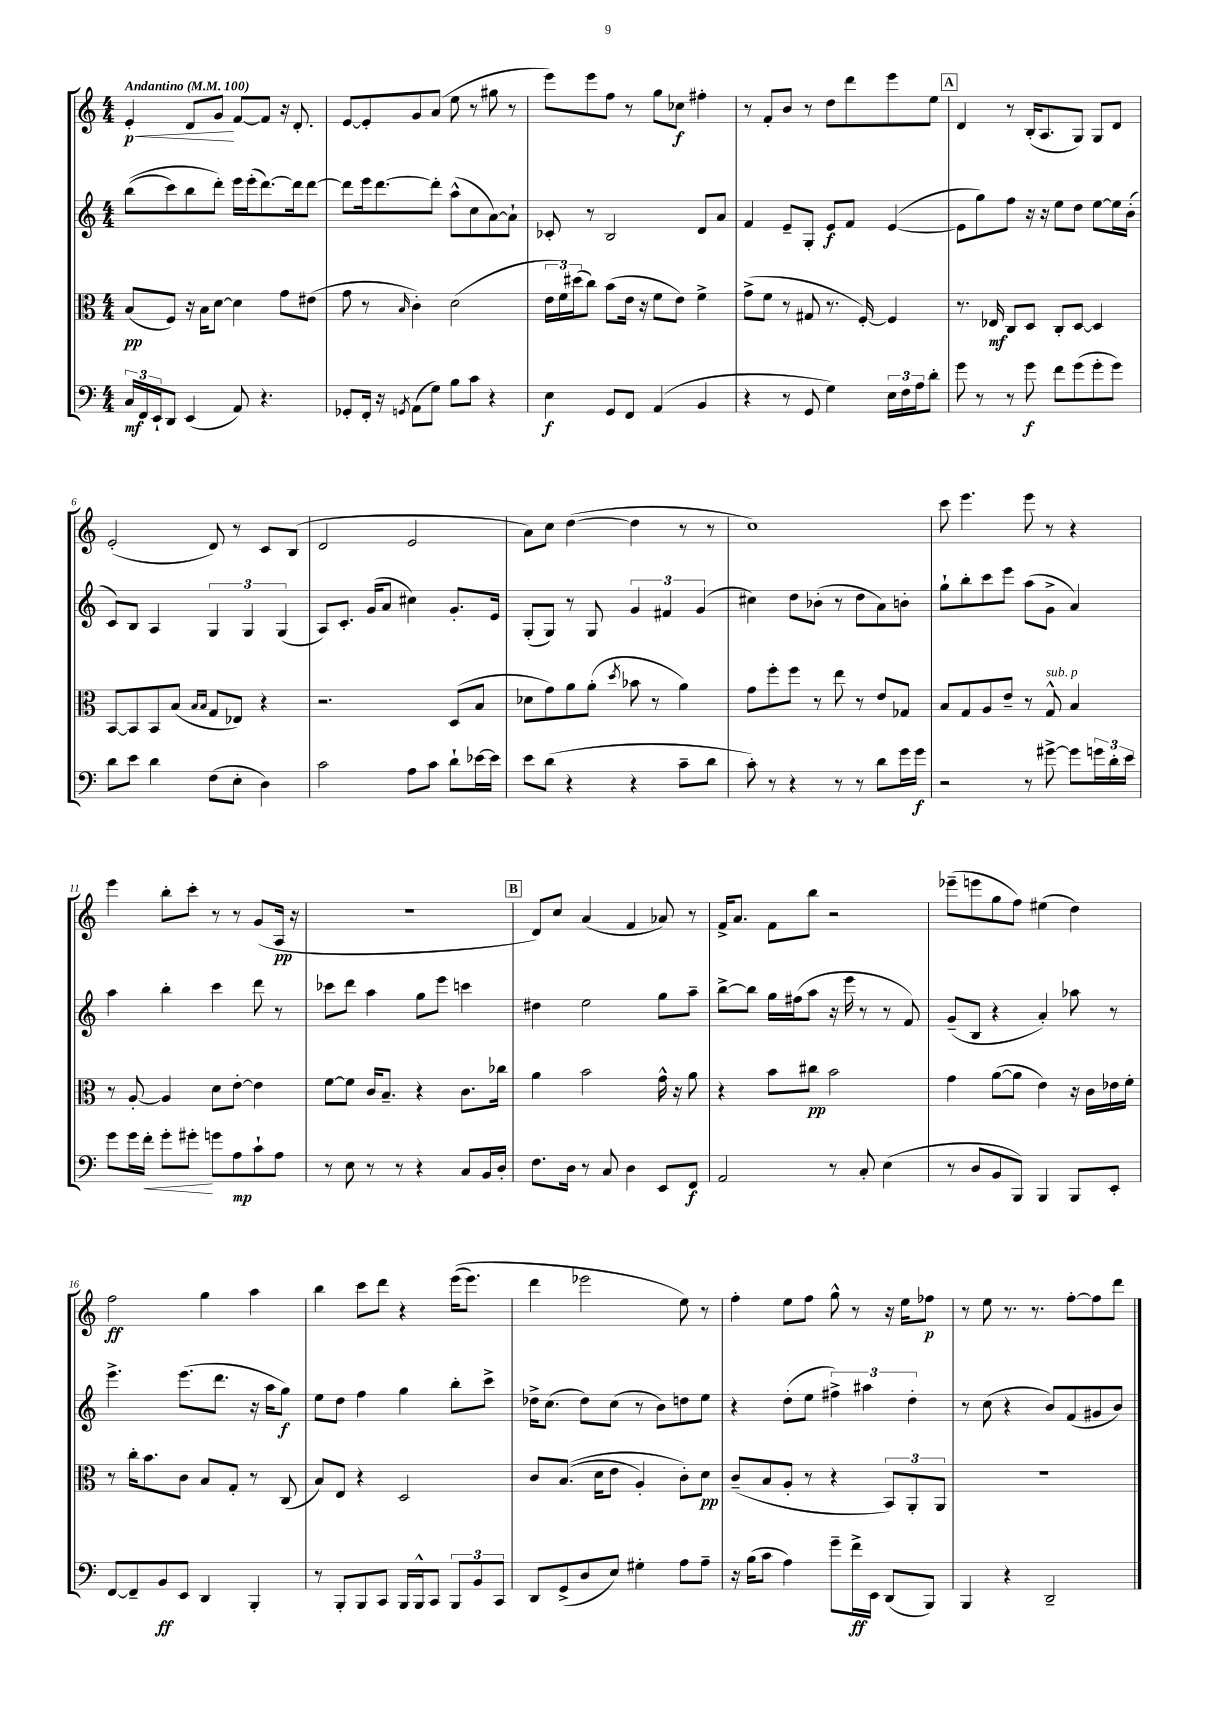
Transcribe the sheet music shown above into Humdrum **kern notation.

**kern	**dynam	**kern	**dynam	**kern	**dynam	**kern	**dynam
*part4	*part4	*part3	*part3	*part2	*part2	*part1	*part1
*staff4	*staff4	*staff3	*staff3	*staff2	*staff2	*staff1	*staff1
*clefF4	*	*clefC3	*	*clefG2	*	*clefG2	*
*k[]	*	*k[]	*	*k[]	*	*k[]	*
*M4/4	*	*M4/4	*	*M4/4	*	*M4/4	*
*MM100	*	*MM100	*	*MM100	*	*MM100	*
=1	=1	=1	=1	=1	=1	=1	=1
!	!	!	!	!	!	!LO:TX:a:B:t=Andantino	!
!	!	!	!	!	!	!	!LO:HP:b
24C/LL	mf	(8B/L	pp	((8bb\L	.	4e'/	< p
24FF/	.	.	.	.	.	.	.
24EE`/J	.	.	.	.	.	.	.
8DD/J	.	8F/J)	.	8ccc\)	.	.	.
(4EE/	.	16r	.	8bb\	.	8d/L	.
.	.	16B\KL	.	.	.	.	.
.	.	[8d\J	.	8ddd'\J)	.	8g/J	.
8AA/)	.	4d\]	.	16eee\LL	.	[8f/L	[
.	.	.	.	(16eee'\J	.	.	.
4.r	.	.	.	[8.ddd\)	.	8f/J]	.
.	.	8g\L	.	.	.	16r	.
.	.	.	.	16ddd\k]	.	8.d'/	.
.	.	(8e#X\J	.	[8ddd\J	.	.	.
=2	=2	=2	=2	=2	=2	=2	=2
8GG-X'/L	.	8g\	.	8ddd\L]	.	[8e/L	.
16FF'/Jk	.	8r	.	16eee\k	.	8e'/]	.
16r	.	.	.	[8.ddd\	.	.	.
8qGGn/	.	16qqB/	.	.	.	.	.
(8AA\L	.	4c'\)	.	.	.	8g/	.
8G\J)	.	.	.	8ddd'\J]	.	(8a/J	.
8B\L	.	(2d\	.	(8aa^^\L	.	8ee\	.
8c\J	.	.	.	8cc\	.	8r	.
4r	.	.	.	[8a\)	.	8gg#X\	.
.	.	.	.	8a`\J]	.	8r	.
=3	=3	=3	=3	=3	=3	=3	=3
4E\	f	24e\LL	.	8c-X'/	.	8eee\L)	.
.	.	24f\)	.	.	.	.	.
.	.	(24dd#X\J	.	.	.	.	.
.	.	8cc\J)	.	8r	.	8eee\	.
8GG/L	.	(8b\L	.	2B/	.	8ff\J	.
8FF/J	.	16e\Jk	.	.	.	8r	.
.	.	16r	.	.	.	.	.
(4AA/	.	8f\L	.	.	.	8gg\L	.
.	.	8e\J)	.	.	.	8cc-X\J	f
4BB/	.	4f^\	.	8d/L	.	4ff#X'\	.
.	.	.	.	8a/J	.	.	.
=4	=4	=4	=4	=4	=4	=4	=4
4r	.	(8g^\L	.	4f/	.	8r	.
.	.	8f\J	.	.	.	8f'/L	.
8r	.	8r	.	8e~/L	.	8b/J	.
8GG/	.	8G#X/	.	8G'/J	.	8r	.
4G\)	.	8.r	.	8e/L	f	8dd\L	.
.	.	.	.	8f/J	.	8ddd\	.
.	.	[16F'/)	.	.	.	.	.
24E\LL	.	4F/]	.	([4e/	.	8eee\	.
24F\	.	.	.	.	.	.	.
24A\J	.	.	.	.	.	.	.
8d'\J	.	.	.	.	.	8ee\J	.
!!LO:REH:place=s1:t=A
=5	=5	=5	=5	=5	=5	=5	=5
8g\	.	8.r	.	8e\L]	.	4d/	.
8r	.	.	.	8gg\)	.	.	.
.	.	16E-X/	mf	.	.	.	.
8r	.	8C/L	.	8ff\J	.	8r	.
8g\	f	8D/J	.	16r	.	(16B'/KL	.
.	.	.	.	16r	.	8.A/	.
8f\L	.	8C'/L	.	8ee\L	.	.	.
(8g\	.	[8D/J	.	8dd\J	.	8G/J)	.
8g'\	.	4D/]	.	[8ee\L	.	8G/L	.
8g\J)	.	.	.	16ee\L]	.	8d/J	.
.	.	.	.	(16b'\JJ	.	.	.
!!LO:LB:g=z
=6	=6	=6	=6	=6	=6	=6	=6
8d\L	.	[8BB/L	.	8c/L)	.	(2e'/	.
8e\J	.	8BB/]	.	8B/J	.	.	.
4d\	.	8BB/	.	4A/	.	.	.
.	.	(8B/J	.	.	.	.	.
.	.	16qqB/LL	.	.	.	.	.
.	.	16qqB/JJ	.	.	.	.	.
(8F\L	.	8G/L	.	6G/	.	8d/)	.
8E'\J	.	8E-X/J)	.	.	.	8r	.
.	.	.	.	6G/	.	.	.
4D\)	.	4r	.	.	.	8c/L	.
.	.	.	.	(6G/	.	.	.
.	.	.	.	.	.	(8B/J	.
=7	=7	=7	=7	=7	=7	=7	=7
2c\	.	2.r	.	8A/L)	.	2d/	.
.	.	.	.	8.c'/J	.	.	.
.	.	.	.	(16g/KL	.	.	.
.	.	.	.	8a/J	.	.	.
8A\L	.	.	.	4cc#X\)	.	2e/	.
8c\J	.	.	.	.	.	.	.
8d`\L	.	(8D/L	.	8.g'/L	.	.	.
[16e-X\L	.	8B/J	.	.	.	.	.
16e-\JJ]	.	.	.	16e/Jk	.	.	.
=8	=8	=8	=8	=8	=8	=8	=8
8e\L	.	8d-X\L	.	(8G'/L	.	8a\L)	.
(8d\J	.	8g\)	.	8G/J)	.	8cc\J	.
4r	.	8a\	.	8r	.	([4dd\	.
.	.	(8a'\J	.	8G/	.	.	.
.	.	8qdd/	.	.	.	.	.
4r	.	8b-X\	.	6g/	.	4dd\]	.
.	.	8r	.	.	.	.	.
.	.	.	.	6f#X/	.	.	.
8c~\L	.	4a\)	.	.	.	8r	.
.	.	.	.	(6g/	.	.	.
8d\J	.	.	.	.	.	8r	.
=9	=9	=9	=9	=9	=9	=9	=9
8c'\)	.	8g\L	.	4cc#X\)	.	1cc)	.
8r	.	8ff'\	.	.	.	.	.
4r	.	8ff\J	.	8dd\L	.	.	.
.	.	8r	.	(8b-X'\J	.	.	.
8r	.	8ee\	.	8r	.	.	.
8r	.	8r	.	8dd\L	.	.	.
8d\L	.	8e/L	.	8a\)	.	.	.
16g\L	.	8G-X/J	.	8bn'\J	.	.	.
16g\JJ	f	.	.	.	.	.	.
=10	=10	=10	=10	=10	=10	=10	=10
2r	.	8B/L	.	8gg`\L	.	8ccc\	.
.	.	8G/	.	8bb'\	.	4.eee\	.
.	.	8A/	.	8ccc\	.	.	.
.	.	8e~/J	.	8eee\J	.	.	.
8r	.	8r	.	(8aa\L	.	8eee\	.
!	!	!LO:TX:a:i:t=sub. p	!	!	!	!	!
[8g#X^\	.	8G^^/	.	8g^\J	.	8r	.
8g#\L]	.	4B/	.	4a/)	.	4r	.
24gn\L	.	.	.	.	.	.	.
24d'\	.	.	.	.	.	.	.
24e\JJ	.	.	.	.	.	.	.
!!LO:LB:g=z
=11	=11	=11	=11	=11	=11	=11	=11
8g\L	.	8r	.	4aa\	.	4eee\	.
16g\L	.	[8A'/	.	.	.	.	.
!	!LO:HP:b	!	!	!	!	!	!
16f'\JJ	<	.	.	.	.	.	.
8g'\L	.	4A/]	.	4bb'\	.	8bb'\L	.
8g#X'\J	.	.	.	.	.	8ccc'\J	.
8gn\L	[	8d\L	.	4ccc\	.	8r	.
8A\	mp	[8e'\J	.	.	.	8r	.
8c`\	.	4e\]	.	8ddd\	.	(8g/L	.
8A\J	.	.	.	8r	.	16A/Jk	pp
.	.	.	.	.	.	16r	.
=12	=12	=12	=12	=12	=12	=12	=12
8r	.	[8f\L	.	8ccc-X\L	.	1r	.
8E\	.	8f\J]	.	8ddd\J	.	.	.
8r	.	16c/KL	.	4aa\	.	.	.
.	.	8.B~/J	.	.	.	.	.
8r	.	.	.	.	.	.	.
4r	.	4r	.	8gg\L	.	.	.
.	.	.	.	8eee\J	.	.	.
8C/L	.	8.c\L	.	4cccn\	.	.	.
16BB/L	.	.	.	.	.	.	.
16D'/JJ	.	16cc-X\Jk	.	.	.	.	.
!!LO:REH:place=s1:t=B
=13	=13	=13	=13	=13	=13	=13	=13
8.F\L	.	4a\	.	4dd#X\	.	8d/L)	.
.	.	.	.	.	.	8cc/J	.
16D\Jk	.	.	.	.	.	.	.
8r	.	2b\	.	2ee\	.	(4a/	.
8C/	.	.	.	.	.	.	.
4D\	.	.	.	.	.	4f/	.
8EE/L	.	16g^^\	.	8gg\L	.	8a-X/)	.
.	.	16r	.	.	.	.	.
8FF/J	f	8a\	.	8aa~\J	.	8r	.
=14	=14	=14	=14	=14	=14	=14	=14
2AA/	.	4r	.	[8bb^\L	.	16f^/KL	.
.	.	.	.	.	.	8.a/J	.
.	.	.	.	8bb\J]	.	.	.
.	.	8b\L	.	16gg\LL	.	8f\L	.
.	.	.	.	(16ff#X\J	.	.	.
.	.	8cc#X\J	pp	8aa\J	.	8bb\J	.
8r	.	2b\	.	16r	.	2r	.
.	.	.	.	16eee\	.	.	.
8C'/	.	.	.	8r	.	.	.
(4E\	.	.	.	8r	.	.	.
.	.	.	.	8f/)	.	.	.
=15	=15	=15	=15	=15	=15	=15	=15
8r	.	4g\	.	(8g~/L	.	(8eee-X~\L	.
8D/L	.	.	.	8B/J	.	8eeen\	.
8BB/	.	([8a\L	.	4r	.	8gg\	.
8BBB/J)	.	8a\J]	.	.	.	8ff\J)	.
4BBB/	.	4e\)	.	4a'/)	.	(4ee#X\	.
8BBB/L	.	16r	.	8aa-X\	.	4dd\)	.
.	.	16c\LL	.	.	.	.	.
8EE'/J	.	16e-X\	.	8r	.	.	.
.	.	16f'\JJ	.	.	.	.	.
!!LO:LB:g=z
=16	=16	=16	=16	=16	=16	=16	=16
[8FF/L	.	8r	.	4.eee^\	.	2ff\	ff
8FF~/]	.	16cc'\KL	.	.	.	.	.
.	.	8.b\	.	.	.	.	.
8BB/	ff	.	.	.	.	.	.
8EE/J	.	8c\J	.	(8.eee\L	.	.	.
4DD/	.	8B/L	.	.	.	4gg\	.
.	.	.	.	8.ddd\J	.	.	.
.	.	8G'/J	.	.	.	.	.
4BBB'/	.	8r	.	16r	.	4aa\	.
.	.	.	.	16aa\KL	.	.	.
.	.	(8C/	.	8gg\J)	f	.	.
=17	=17	=17	=17	=17	=17	=17	=17
8r	.	8B/L)	.	8ee\L	.	4bb\	.
8BBB'/L	.	8E/J	.	8dd\J	.	.	.
8BBB/	.	4r	.	4ff\	.	8ccc\L	.
8CC/J	.	.	.	.	.	8ddd\J	.
16BBB/LL	.	2D/	.	4gg\	.	4r	.
16BBB^^/J	.	.	.	.	.	.	.
8CC/J	.	.	.	.	.	.	.
12BBB/L	.	.	.	8bb'\L	.	((16eee\KL	.
.	.	.	.	.	.	8.eee\J)	.
12BB/	.	.	.	.	.	.	.
.	.	.	.	8ccc^\J	.	.	.
12CC/J	.	.	.	.	.	.	.
=18	=18	=18	=18	=18	=18	=18	=18
8DD/L	.	8c/L	.	16dd-X^\KL	.	4ddd\	.
.	.	.	.	(8.cc\J	.	.	.
(8GG^/	.	((8.B/J	.	.	.	.	.
8D/	.	.	.	8dd-\L)	.	2eee-X\	.
.	.	16d\KL	.	.	.	.	.
8E/J)	.	8e\J	.	(8cc\J	.	.	.
4G#X'\	.	4A'/)	.	8r	.	.	.
.	.	.	.	8b\L)	.	.	.
8A\L	.	8c'\L)	.	8ddn\	.	8ee\)	.
8A~\J	.	8d\J	pp	8ee\J	.	8r	.
=19	=19	=19	=19	=19	=19	=19	=19
16r	.	(8c~/L	.	4r	.	4ff'\	.
(16B\KL	.	.	.	.	.	.	.
8c\J	.	8B/	.	.	.	.	.
4A\)	.	8A'/J	.	(8dd'\L	.	8ee\L	.
.	.	8r	.	8ee\J	.	8ff\J	.
8g~\L	.	4r	.	6ff#X^\)	.	8gg^^\	.
16f^\L	ff	.	.	.	.	8r	.
.	.	.	.	6aa#X\	.	.	.
16EE\JJ	.	.	.	.	.	.	.
(8DD/L	.	12BB/L)	.	.	.	16r	.
.	.	.	.	.	.	16ee\KL	.
.	.	12AA'/	.	6dd'\	.	.	.
8BBB/J)	.	.	.	.	.	8ff-X\J	p
.	.	12AA/J	.	.	.	.	.
=20	=20	=20	=20	=20	=20	=20	=20
4BBB/	.	1r	.	8r	.	8r	.
.	.	.	.	(8cc\	.	8ee\	.
4r	.	.	.	4r	.	8.r	.
.	.	.	.	.	.	8.r	.
2DD~/	.	.	.	8b/L)	.	.	.
.	.	.	.	(8f/	.	[8ff'\L	.
.	.	.	.	8g#X/	.	8ff\]	.
.	.	.	.	8b/J)	.	8ddd\J	.
==	==	==	==	==	==	==	==
*-	*-	*-	*-	*-	*-	*-	*-
